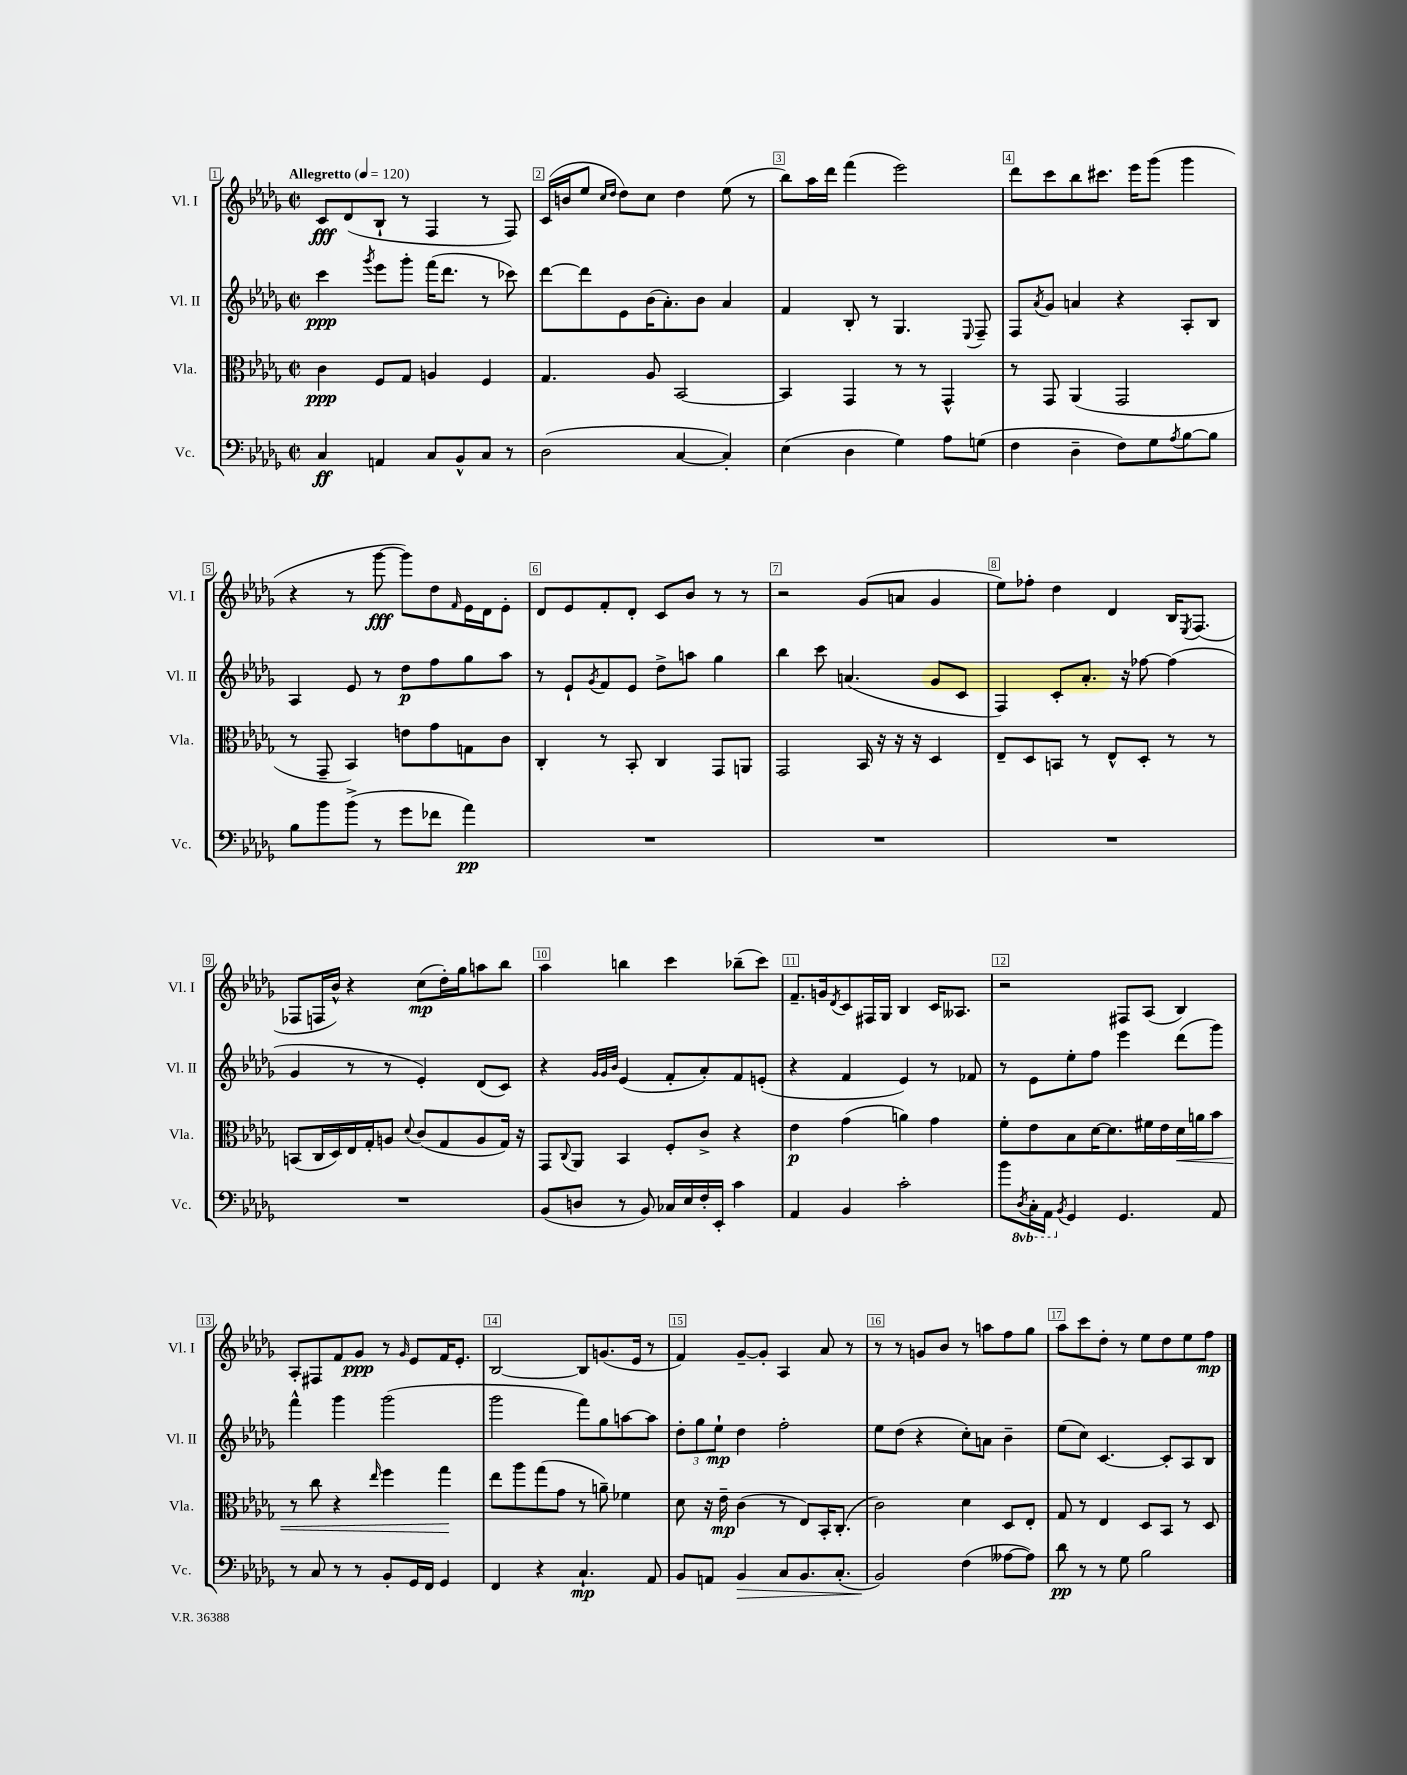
<<
\new StaffGroup <<
\new Staff = "s0" \with { instrumentName = "Vl. I" shortInstrumentName = "Vl. I" } {
    \clef treble \key des \major \defaultTimeSignature \time 2/2 \tempo "Allegretto" 4 = 120
    c'8\fff des'8( bes8-! r8 f4 r8 f8) |
    c'16( b'16 ees''8 \grace { c''16 des''16 } des''8) c''8 des''4 ees''8( r8 |
    bes''8) aes''16 des'''16 f'''4( ees'''2) |
    des'''8 c'''8 bes''8 cis'''8. ees'''16 ges'''8( ges'''4 |
    r4 r8 ges'''8~\fff ges'''8) des''8 \grace { f'16 } ees'16 des'16 ees'8-. |
    des'8 ees'8 f'8-. des'8-. c'8 bes'8 r8 r8 |
    r2 ges'8( a'8 ges'4 |
    ees''8) fes''8-. des''4 des'4 bes16 \acciaccatura { ees8 } f8.( |
    fes8 f16 bes'16-^) r4 c''8\mp( des''16-.) ges''16 a''8 bes''8 |
    aes''4 b''4 c'''4 bes''8--( c'''8) |
    f'8.-- g'16 \acciaccatura { des'8 } c'8 fis16 ges16 bes4 c'16 aeses8. |
    r2 fis8 aes8( bes4) |
    aes8-. fis8 f'8 ges'8\ppp r8 \grace { ges'16 } ees'8 f'16 ees'8.-. |
    bes2~ bes8 g'8.( ees'16 r8 |
    f'4) ges'8~-- ges'8-. aes4 aes'8 r8 |
    r8 r8 g'8 bes'8 r8 a''8 f''8 ges''8 |
    aes''8 c'''8 des''8-. r8 ees''8 des''8 ees''8 f''8\mp \bar "|." |
}
\new Staff = "s1" \with { instrumentName = "Vl. II" shortInstrumentName = "Vl. II" } {
    \clef treble \key des \major \defaultTimeSignature \time 2/2
    c'''4\ppp \acciaccatura { ges'''8 } ees'''8 ges'''8-. f'''16( des'''8. r8 ces'''8) |
    des'''8~ des'''8 ees'8 bes'16( aes'8.-.) bes'8 aes'4 |
    f'4 bes8-. r8 ges4. \appoggiatura { ees8 } f8-- |
    f8 \acciaccatura { aes'8 } ges'8 a'4 r4 aes8-. bes8 |
    aes4 ees'8 r8 des''8\p f''8 ges''8 aes''8 |
    r8 ees'8-! \acciaccatura { ges'8 } f'8 ees'8 des''8-> a''8 ges''4 |
    bes''4 c'''8 a'4.( ges'8 c'8 |
    f4) c'8-. aes'8.-. r16 fes''8~ fes''4( |
    ges'4 r8 r8 ees'4-.) des'8( c'8) |
    r4 \grace { ges'32 ges'32 bes'32 } ees'4( f'8-. aes'8-.) f'8 e'8-.( |
    r4 f'4 ees'4) r8 fes'8 |
    r8 ees'8 ees''8-. f''8 ees'''4 des'''8( ges'''8) |
    f'''4-^ ges'''4 ges'''2( |
    ges'''2 f'''8) ges''8 a''8~ a''8 |
    \tuplet 3/2 { des''8-. ges''8 ees''8-!\mp } des''4 f''2-. |
    ees''8 des''8( r4 c''8-.) a'8 bes'4-- |
    ees''8( c''8) c'4.~ c'8-. aes8 bes8 \bar "|." |
}
\new Staff = "s2" \with { instrumentName = "Vla." shortInstrumentName = "Vla." } {
    \clef alto \key des \major \defaultTimeSignature \time 2/2
    c'4\ppp f8 ges8 a4 f4 |
    ges4. aes8 bes,2~ |
    bes,4 ges,4 r8 r8 ges,4-^ |
    r8 ges,8 aes,4( ges,2 |
    r8 ges,8-- bes,4) e'8 ges'8 g8 c'8 |
    c4-. r8 bes,8-. c4 ges,8 a,8 |
    ges,2 bes,16 r16 r16 r16 des4 |
    ees8-- des8 b,8 r8 ees8-^ des8-. r8 r8 |
    b,8( c16 des16) ees16 ges16-. a8 \appoggiatura { des'8 } c'8( ges8 a8 ges16) r16 |
    ges,8 \appoggiatura { c8 } aes,8 bes,4 f8-. c'8-> r4 |
    ees'4\p ges'4( a'4) ges'4 |
    f'8-. ees'8 bes8 des'16~ des'8. fis'16 ees'16 des'16\< a'16 bes'8 |
    r8 c''8 r4 \grace { ees''16 } f''4 ges''4\! |
    ees''8 aes''8 ges''8( ges'8 r8 a'8--) fes'4 |
    des'8 r16 ees'16--\mp c'4( r8 ees8) bes,16-. c8.-.( |
    c'2) des'4 des8 ees8-. |
    ges8 r8 ees4 des8 bes,8 r8 des8 \bar "|." |
}
\new Staff = "s3" \with { instrumentName = "Vc." shortInstrumentName = "Vc." } {
    \clef bass \key des \major \defaultTimeSignature \time 2/2 \set Staff.ottavationMarkups = #ottavation-simple-ordinals
    c4\ff a,4 c8 bes,8-^ c8 r8 |
    des2( c4~ c4-.) |
    ees4( des4 ges4) aes8 g8( |
    f4 des4-- f8) ges8 \acciaccatura { aes8 } bes8~ bes8 |
    bes8 bes'8 bes'8->( r8 ges'8 fes'8 aes'4\pp) |
    R1 |
    R1 |
    R1 |
    R1 |
    bes,8( d8 r8 bes,8) ces16 ees16 f16-. ees,16-. c'4 |
    aes,4 bes,4 c'2-. |
    bes'8 \ottava #-1 \acciaccatura { des,8 } c,16-. aes,,16 \ottava #0 \acciaccatura { bes,8 } ges,4 ges,4. aes,8 |
    r8 c8 r8 r8 bes,8-. ges,16 f,16 ges,4 |
    f,4 r4 c4.-!\mp aes,8 |
    bes,8 a,8 bes,4\> c8 bes,8. c8.-.( |
    bes,2\!) f4( aeses8~ aeses8) |
    des'8\pp r8 r8 ges8 bes2 \bar "|." |
}
>>
>>
\layout { \context { \Score \override BarNumber.break-visibility = ##(#f #t #t) barNumberVisibility = #all-bar-numbers-visible \override BarNumber.stencil = #(make-stencil-boxer 0.1 0.3 ly:text-interface::print) } }
